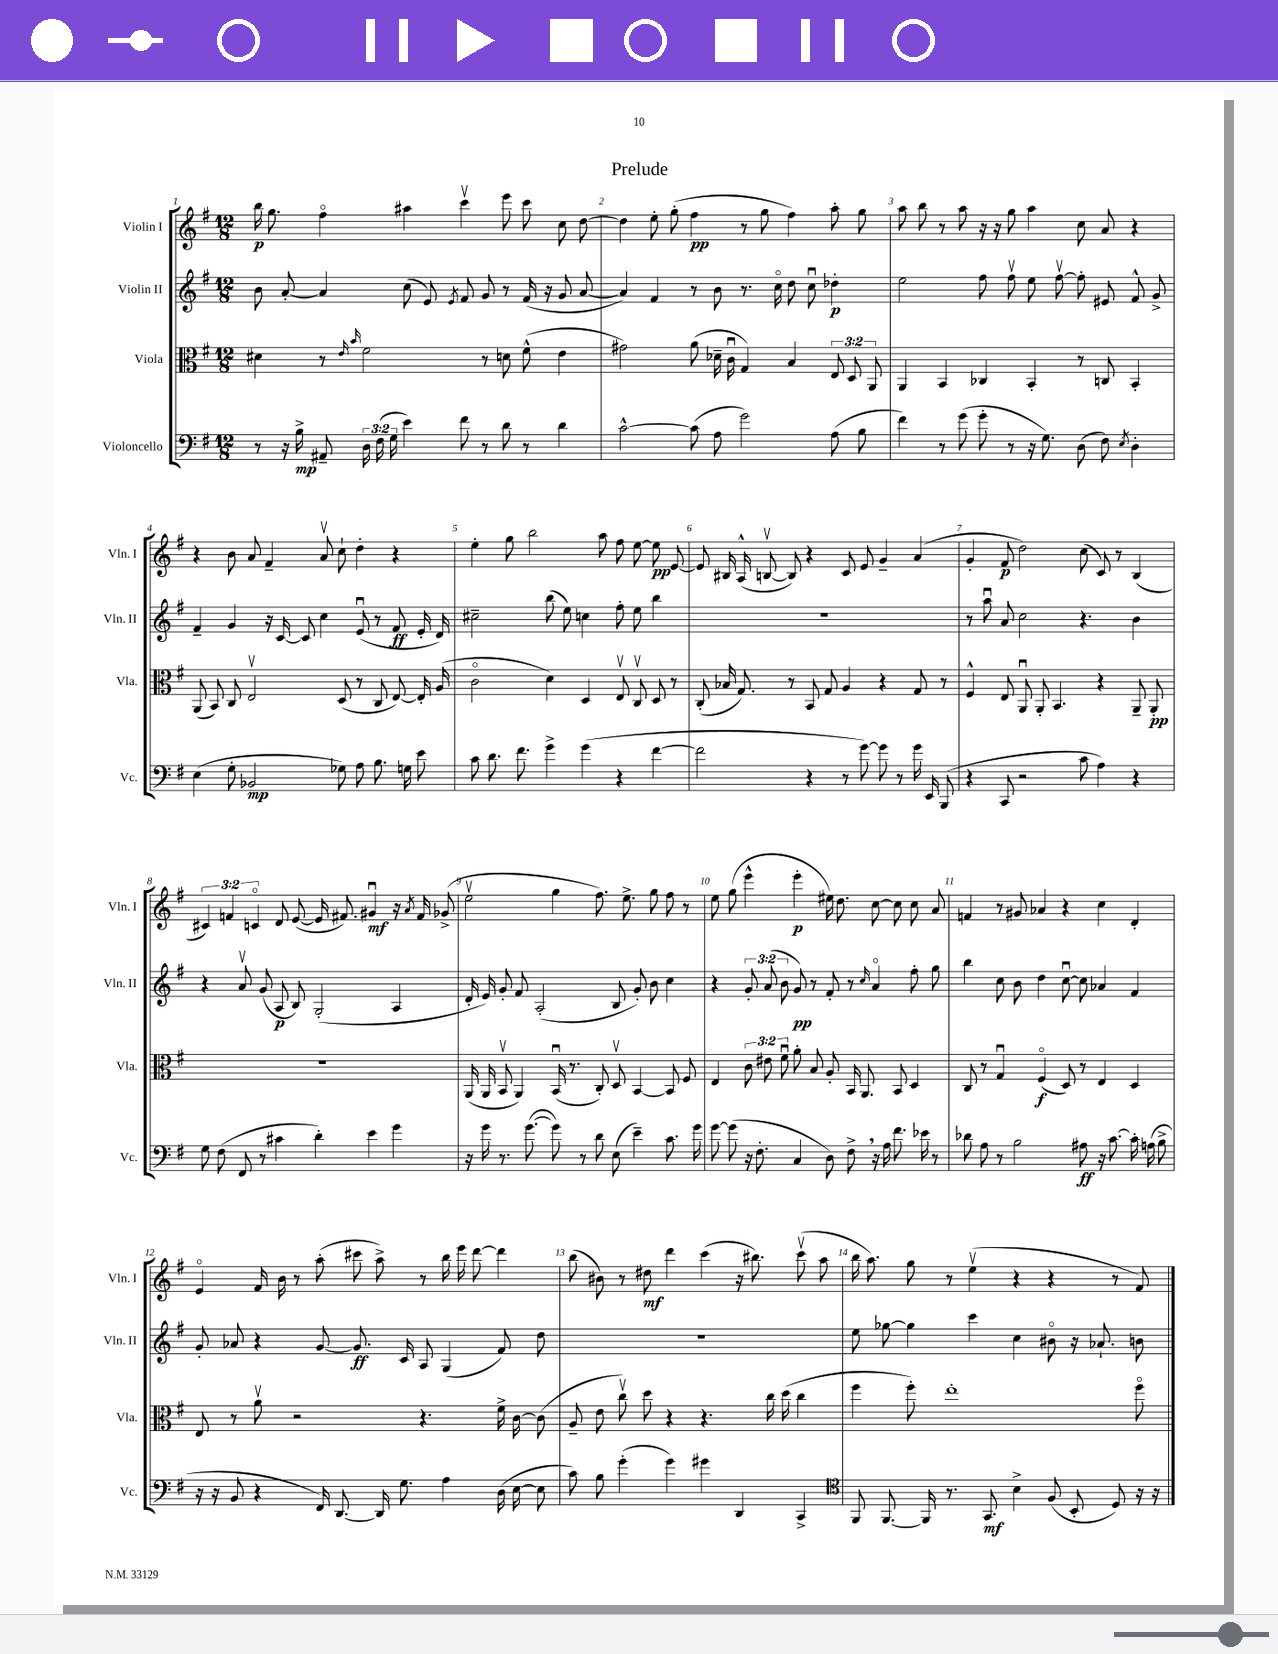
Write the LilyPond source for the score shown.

\header { title = "Prelude" }
<<
\new StaffGroup <<
\new Staff = "s0" \with { instrumentName = "Violin I" shortInstrumentName = "Vln. I" } {
    \clef treble \key g \major \numericTimeSignature \time 12/8 \override Staff.TupletNumber.text = #tuplet-number::calc-fraction-text
    \autoBeamOff b''16\p g''8. fis''4\flageolet ais''4 c'''4\upbow e'''8 c'''8 c''8 d''8~ |
    d''4 e''8-. g''8-.( fis''4\pp r8 g''8 fis''4) a''8-. g''8 |
    a''8 b''8 r8 a''8 r16 r16 g''8 a''4 c''8 a'8 r4 |
    r4 b'8 a'8 fis'4-- a'8\upbow c''8-! d''4-. r4 |
    e''4-. g''8 b''2 a''8 fis''8 e''8~ e''8\pp e'8~ |
    e'8 bis16 a16-^( b8~\upbow b8) r4 c'8 e'8 g'4-- a'4( |
    g'4-. fis'8\p d''2) c''8( c'8) r8 b4( |
    \tuplet 3/2 { cis'4) f'4 c'4\flageolet } d'8 e'8~( e'16 fis'8.) gis'4\downbow\mf r16 \acciaccatura { a'8 } fis'16 ges'8->( |
    e''2\upbow g''4 fis''8.) e''8.-> g''8 fis''8 r8 |
    e''8 g''8( e'''4-^ e'''4-.\p eis''16) d''8. c''8~ c''8 c''8 a'8 |
    f'4 r8 gis'8 aes'4 r4 c''4 d'4-. |
    e'4\flageolet fis'16 b'16 r8 a''8-.( cis'''8 a''8->) r8 b''16 e'''16 d'''8~ d'''4 |
    b''8( bis'8) r8 dis''8\mf d'''4 c'''4( r16 bis''8.) c'''8\upbow( a''8 |
    b''16 a''8.) g''8 r8 e''4\upbow( r4 r4 r8 fis'8) \bar "|." |
}
\new Staff = "s1" \with { instrumentName = "Violin II" shortInstrumentName = "Vln. II" } {
    \clef treble \key g \major \numericTimeSignature \time 12/8 \override Staff.TupletNumber.text = #tuplet-number::calc-fraction-text
    \autoBeamOff b'8 a'8~-. a'4 c''8( e'8) \acciaccatura { e'8 } fis'8 g'8 r8 fis'16( r16 g'8 a'8~ |
    a'4) fis'4 r8 b'8 r8. c''16\flageolet d''8 c''8\downbow des''4-.\p |
    e''2 fis''8 fis''8\upbow e''8 fis''8~\upbow fis''8-. eis'8 fis'8-^ g'8-> |
    fis'4-- g'4 r16 c'16~ c'8 c''4 e'8\downbow( r8 fis'8\ff e'16-. d'16) |
    cis''2-- b''8( e''8) c''4 fis''8-. e''8 b''4 |
    R1. |
    r8 a''8\downbow a'8 c''2 r4. b'4 |
    r4 a'8\upbow g'8( a8\p b8) g2-.( a4 |
    d'16-. e'16) g'8-. fis'8 a2-.( b8 g'8-.) b'8 c''4 |
    r4 \tuplet 3/2 { g'8-. a'8( b'8 } g'8\pp) r8 fis'8-. r8 \grace { c''16 } a'4\flageolet fis''8-. g''8 |
    b''4 c''8 b'8 d''4 c''8~\downbow c''8 aes'4 fis'4 |
    g'8-. aes'8 r4 g'8~ g'8.\ff c'16 a8 g4( fis'8) d''8 |
    R1. |
    e''8 ges''8~ ges''4 c'''4 c''4 bis'8\flageolet r16 aes'8.-! b'8 \bar "|." |
}
\new Staff = "s2" \with { instrumentName = "Viola" shortInstrumentName = "Vla." } {
    \clef alto \key g \major \numericTimeSignature \time 12/8 \override Staff.TupletNumber.text = #tuplet-number::calc-fraction-text
    \autoBeamOff dis'4 r8 \grace { e'16 b'16 } fis'2 r8 d'8 fis'8-^( e'4 |
    gis'2) a'8( des'16-- c'16\downbow g4) b4 \tuplet 3/2 { e8 d8 a,8 } |
    a,4 b,4 ces4 b,4-. r8 c8 b,4-. |
    a,8( b,8) c8 e2\upbow d8( r8 c8 e8~) e16-. a16( |
    c'2\flageolet d'4) d4 e8\upbow c8\upbow d8 r8 |
    c8-.( bes16 g8.) r8 b,8 g8 a4 r4 g8 r8 |
    fis4-^ e8 a,8\downbow a,8-. b,4. r4 a,8-- a,8-.\pp |
    R1. |
    a,16( a,16 b,8\upbow a,4) b,16\downbow( r8. c8-.) d8\upbow b,4~ b,8 fis8 |
    e4 \tuplet 3/2 { c'8 eis'8 fis'8\downbow } a'8-. b8 a8-. b,16 a,8. b,8 d4 |
    c8 r8 g4\downbow fis4\flageolet\f( d8) r8 e4 d4 |
    e8 r8 a'8\upbow r2 r4. fis'16-> c'16~ c'8( |
    a8-- e'8 c''8\upbow) d''8 r4 r4. c''16 d''16( c''4 |
    fis''4 fis''8-.) e''1-. fis''8\flageolet \bar "|." |
}
\new Staff = "s3" \with { instrumentName = "Violoncello" shortInstrumentName = "Vc." } {
    \clef bass \key g \major \numericTimeSignature \time 12/8 \override Staff.TupletNumber.text = #tuplet-number::calc-fraction-text
    \autoBeamOff r8 r16 b16->\mp ais,8-- \tuplet 3/2 { d16 fis16( g16 } e'4) fis'8 r8 d'8 r8 d'4 |
    c'2~-^ c'8( a8 g'2) a8( b8 |
    fis'4) r8 g'8( g'8-. r8 r16 g8.) d8( fis8) \acciaccatura { e8 } d4-. |
    e4( g8-. bes,2\mp ges8) a8 b8. g16 e'8 |
    c'8 d'8. fis'8. g'4-> g'4( r4 fis'4~ |
    fis'2 r4 r8 g'8~) g'8 r8 g'16 e,16 b,,8( |
    r4 c,8 r2 c'8 a4) r4 |
    g8 fis8( fis,8 r8 cis'4 d'4-.) e'4 g'4 |
    r16 g'16 r8. g'8.~( g'8) r8 d'8 e8( e'4--) c'8. g'16 |
    g'8~ g'8( r16 fis8.-. c4 d8) fis8-> \breathe r16 a16 fis'8. ees'16 r8 |
    des'8 a8 r8 b2 ais8\ff r16 c'8.~ c'16-. a16( b8-> |
    r16 r16 b,8 r4 fis,16) d,8.~ d,16 g8. a4 d16( e16~ e8 |
    c'8) b8 g'4-.( g'4) gis'4 d,4 c,4-> |
    \clef tenor fis,8 fis,8.~ fis,16 r8. g,8.\mf b4-> fis8( b,8-. d8) r16 r16 \bar "|." |
}
>>
>>
\layout { \context { \Score \override BarNumber.break-visibility = ##(#f #t #t) barNumberVisibility = #all-bar-numbers-visible } }
